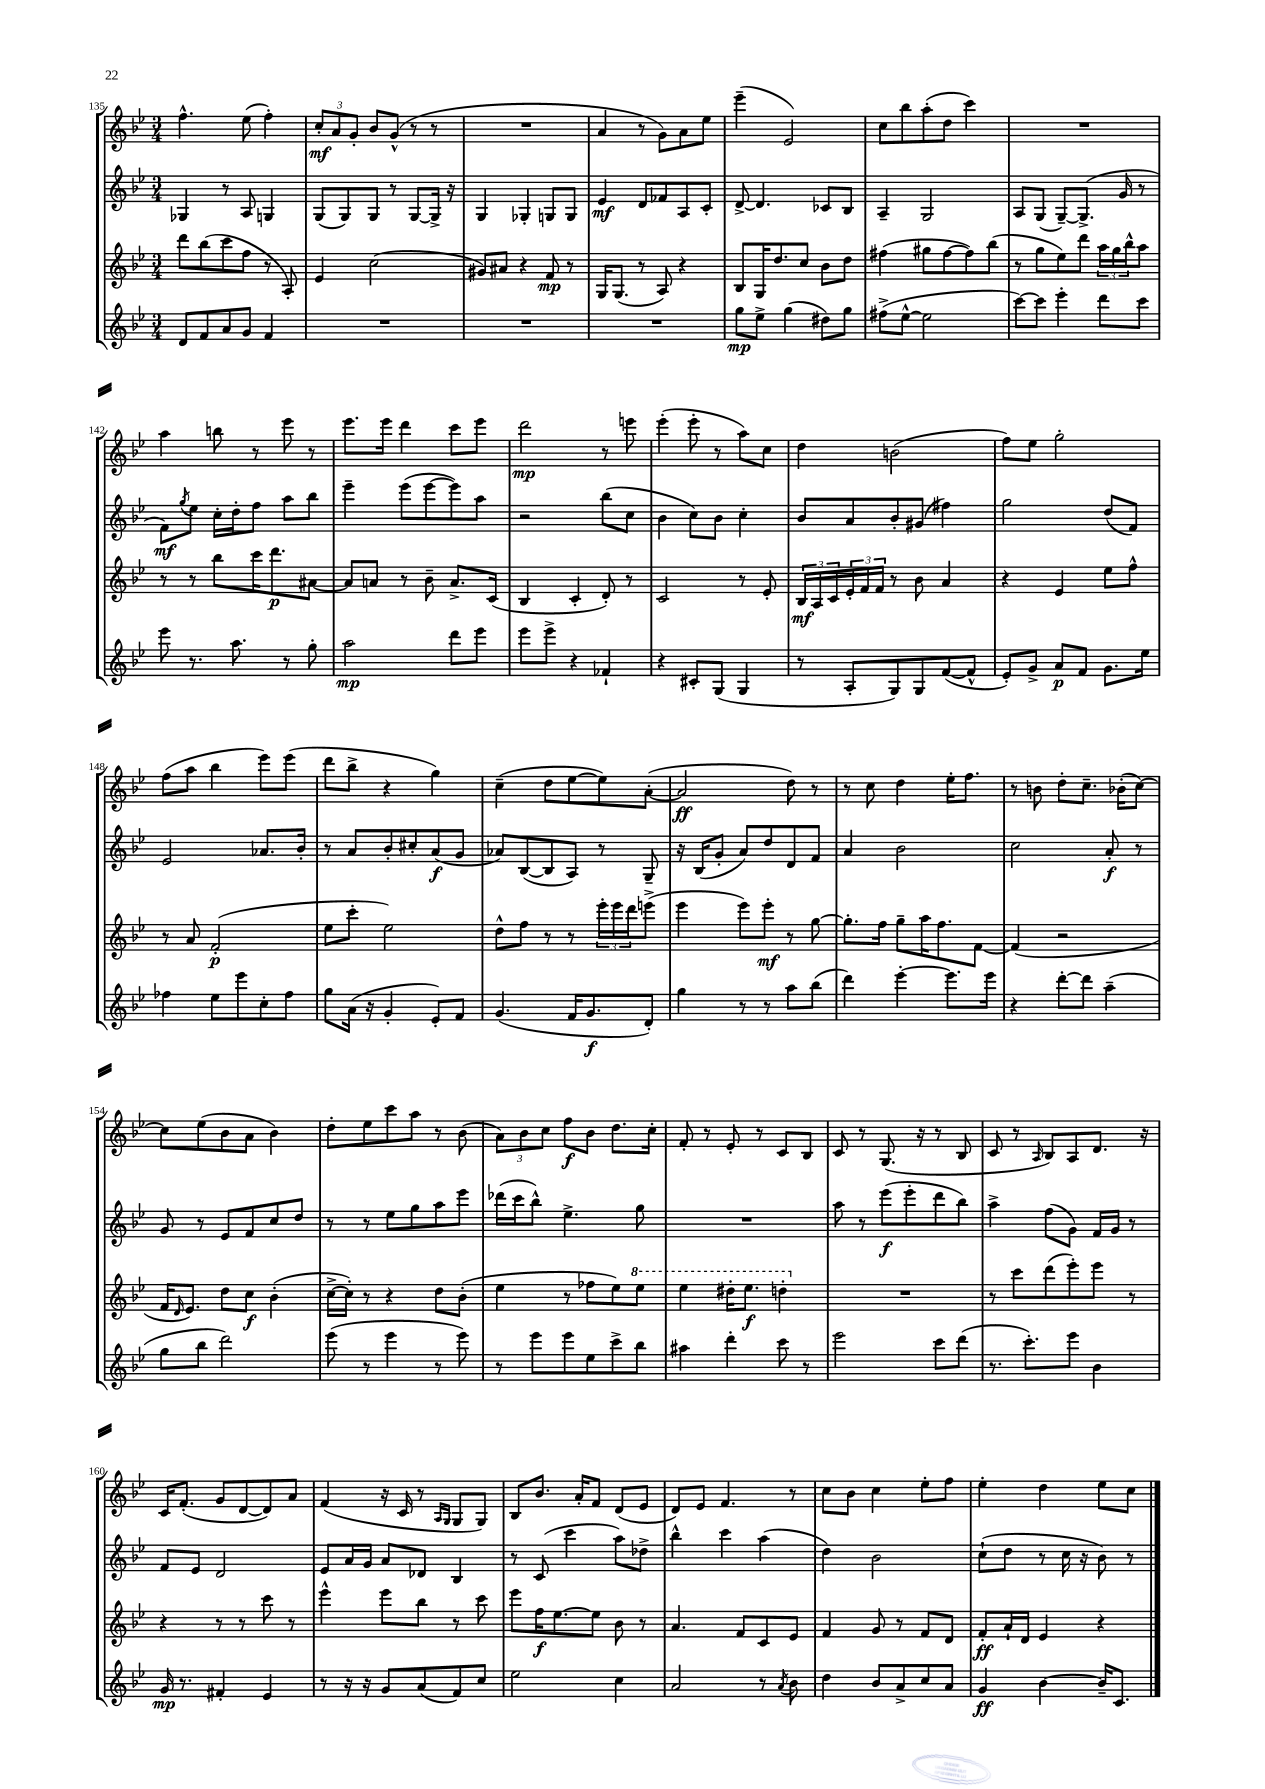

**kern	**kern	**kern	**kern
*staff4	*staff3	*staff2	*staff1
*clefG2	*clefG2	*clefG2	*clefG2
*k[b-e-]	*k[b-e-]	*k[b-e-]	*k[b-e-]
*M3/4	*M3/4	*M3/4	*M3/4
8d	8ddd	4G-	4.ff^^
8f	(8bb-	.	.
8a	8ccc	8r	.
8g	8ff	8A	(8ee-
4f	8r	4G	4ff')
.	8A')	.	.
=	=	=	=
2.r	4e-	(8G	12cc'
.	.	.	12a
.	.	8G)	.
.	.	.	12g'
.	(2cc	8G	8b-
.	.	8r	(8g^^
.	.	[8G	8r
.	.	16G^]	8r
.	.	16r	.
=	=	=	=
2.r	8g#)	4G	2.r
.	8a#	.	.
.	4r	4G-'	.
.	8f	8G	.
.	8r	8G	.
=	=	=	=
2.r	16G	4e-	4a
.	(8.G	.	.
.	8r	8d	8r
.	8A)	8f-	8g)
.	4r	8A	8a
.	.	8c'	8ee-
=	=	=	=
8gg	8B-	[8d^	(4eee-~
8ee-^	16G	4.d]	.
.	8.dd	.	.
(4gg	.	.	2e-)
.	8cc	.	.
8dd#)	8b-	8c-	.
8gg	8dd	8B-	.
=	=	=	=
(8ff#^	(4ff#	4A~	8cc
[8ee-^^	.	.	8bb-
2ee-]	8gg#	2G	(8aa'
.	[8ff#	.	8dd
.	8ff#])	.	4ccc)
.	(8bb-	.	.
=	=	=	=
[8ccc)	8r	8A	2.r
8ccc]	8gg	(8G	.
4eee-'	8ee-)	[8G~)	.
.	8ddd	(8.G^]	.
8ddd	24aa	.	.
.	24gg	.	.
.	.	16g	.
.	24bb-^^	.	.
8ccc	8aa	8r	.
=	=	=	=
8eee-	8r	8f)	4aa
.	.	8qgg	.
8.r	8r	8ee-	.
.	8bb-	16cc'	8bb
8.aa	.	16dd'	.
.	16ccc	8ff	8r
.	8.ddd	.	.
8r	.	8aa	8eee-
8gg'	[8a#	8bb-	8r
=	=	=	=
2aa	8a#]	4eee-~	8.eee-
.	8a	.	.
.	.	.	16eee-
.	8r	(8eee-	4ddd
.	8b-~	[8eee-	.
8ddd	8.a^	8eee-])	8ccc
8eee-	.	8aa	8eee-
.	(16c	.	.
=	=	=	=
8eee-	4B-	2r	2ddd
8eee-^	.	.	.
4r	4c'	.	.
4f-`	8d')	(8bb-	8r
.	8r	8cc	8eee
=	=	=	=
4r	2c	4b-	(4eee-'
8c#'	.	8cc)	8eee-'
(8G	.	8b-	8r
4G	8r	4cc'	8aa)
.	8e-'	.	8cc
=	=	=	=
8r	24B-	8b-	4dd
.	24A	.	.
.	24c	.	.
8A'	24e-'	8a	.
.	24f	.	.
.	24f	.	.
8G)	8r	8b-'	(2b
8G	8b-	(8g#	.
([8f	4a	4ff#)	.
8f^^]	.	.	.
=	=	=	=
8e-')	4r	2gg	8ff)
8g^	.	.	8ee-
8a	4e-	.	2gg'
8f	.	.	.
8.g	8ee-	(8dd	.
.	8ff^^	8f)	.
16ee-	.	.	.
=	=	=	=
4ff-	8r	2e-	(8ff
.	8a	.	8aa
8ee-	(2f'	.	4bb-
8eee-	.	.	.
8cc'	.	8.a-	8eee-)
8ff-	.	.	(8eee-
.	.	16b-'	.
=	=	=	=
8gg	8ee-	8r	8ddd
(16a	8ccc'	8a	8bb-^
16r	.	.	.
4g'	2ee-)	8b-'	4r
.	.	8cc#'	.
8e-')	.	(8a	4gg)
8f	.	8g	.
=	=	=	=
(4.g	8dd^^	8a-)	(4cc~
.	8ff	([8B-	.
.	8r	8B-]	8dd
16f	8r	8A)	[8ee-
8.g	.	.	.
.	24eee-'	8r	8ee-])
.	24eee-	.	.
.	24ddd	.	.
8d')	(8eee^	8G~	([8a'
=	=	=	=
4gg	4eee-	16r	2a]
.	.	(16B-	.
.	.	8g'	.
8r	8eee-)	8a)	.
8r	8eee-'	8dd	.
8aa	8r	8d	8dd)
(8bb-	[8gg	8f	8r
=	=	=	=
4ddd)	8.gg']	4a	8r
.	.	.	8cc
.	16ff	.	.
[4eee-'	8gg~	2b-	4dd
.	16aa	.	.
.	8.ff	.	.
8.eee-]	.	.	16ee-'
.	.	.	8.ff
.	[8f	.	.
16eee-	.	.	.
=	=	=	=
4r	(4f]	2cc	8r
.	.	.	8b
[8ddd'	2r	.	8dd'
8ddd]	.	.	8.cc~
(4aa~	.	8a'	.
.	.	.	(16b-'
.	.	8r	[8cc)
=	=	=	=
8gg	16f	8g	8cc]
.	16qqd	.	.
.	8.e-)	.	.
8bb-	.	8r	(8ee-
2ddd)	8dd	8e-	8b-
.	8cc	8f	8a
.	(4b-'	8cc	4b-)
.	.	8dd	.
=	=	=	=
(8eee-	[16cc^	8r	8dd'
.	16cc'])	.	.
8r	8r	8r	8ee-
4eee-	4r	8ee-	8ccc
.	.	8gg	8aa
8r	8dd	8aa	8r
8eee-)	(8b-'	8eee-	(8b-
=	=	=	=
8r	4ee-	(16ddd-	12a)
.	.	16ccc	.
.	.	.	12b-
8eee-	.	8bb-^^)	.
.	.	.	12cc
8eee-	8r	4.ee-^	8ff
8ee-	8ff-	.	8b-
8ccc^	8ee-)	.	8.dd
8bb-	8eee-	8gg	.
.	.	.	16cc'
=	=	=	=
4aa#	4eee-	2.r	8f'
.	.	.	8r
4ddd'	16ddd#'	.	8e-'
.	8.eee-	.	.
.	.	.	8r
8ccc	4ddd'	.	8c
8r	.	.	8B-
=	=	=	=
2eee-	2.r	8aa	8c
.	.	8r	8r
.	.	(8eee-	(8.G
.	.	8eee-'	.
.	.	.	16r
8ccc	.	8ddd	8r
(8ddd	.	8bb-)	8B-
=	=	=	=
8.r	8r	4aa^	8c
.	8ccc	.	8r
8.ccc')	.	.	.
.	.	.	16qqA
.	(8ddd	(8ff	8B-)
8eee-	8eee-')	8g)	8A
4b-	8eee-	16f	8.d
.	.	16g	.
.	8r	8r	.
.	.	.	16r
=	=	=	=
16g	4r	8f	16c
8.r	.	.	(8.f'
.	.	8e-	.
4f#'	8r	2d	8g
.	8r	.	[8d
4e-	8ccc	.	8d])
.	8r	.	8a
=	=	=	=
8r	4eee-^^	8e-	(4f
16r	.	16a	.
16r	.	16g	.
8g	8eee-	8a	16r
.	.	.	16c
(8a	8bb-	8d-	8r
.	.	.	16qqA
.	.	.	16qqG
8f)	8r	4B-	8G
8cc	8ccc	.	8G)
=	=	=	=
2ee-	8eee-	8r	8B-
.	16ff	(8c	8.b-
.	[8.ee-	.	.
.	.	4ccc	.
.	.	.	16a'
.	8ee-]	.	8f
4cc	8b-	8aa)	(8d
.	8r	8dd-^	8e-
=	=	=	=
2a	4.a	4bb-^^	8d)
.	.	.	8e-
.	.	4ccc	4.f
.	8f	.	.
8r	8c	(4aa	.
8qa	.	.	.
8b-	8e-	.	8r
=	=	=	=
4dd	4f	4dd)	8cc
.	.	.	8b-
8b-	8g	2b-	4cc
8a^	8r	.	.
8cc	8f	.	8ee-'
8a	8d	.	8ff
=	=	=	=
4g	8f'	(8cc`	4ee-'
.	16a`	8dd	.
.	16d	.	.
[4b-	4e-	8r	4dd
.	.	16cc	.
.	.	16r	.
16b-~]	4r	8b-)	8ee-
8.c	.	.	.
.	.	8r	8cc
==	==	==	==
*-	*-	*-	*-
